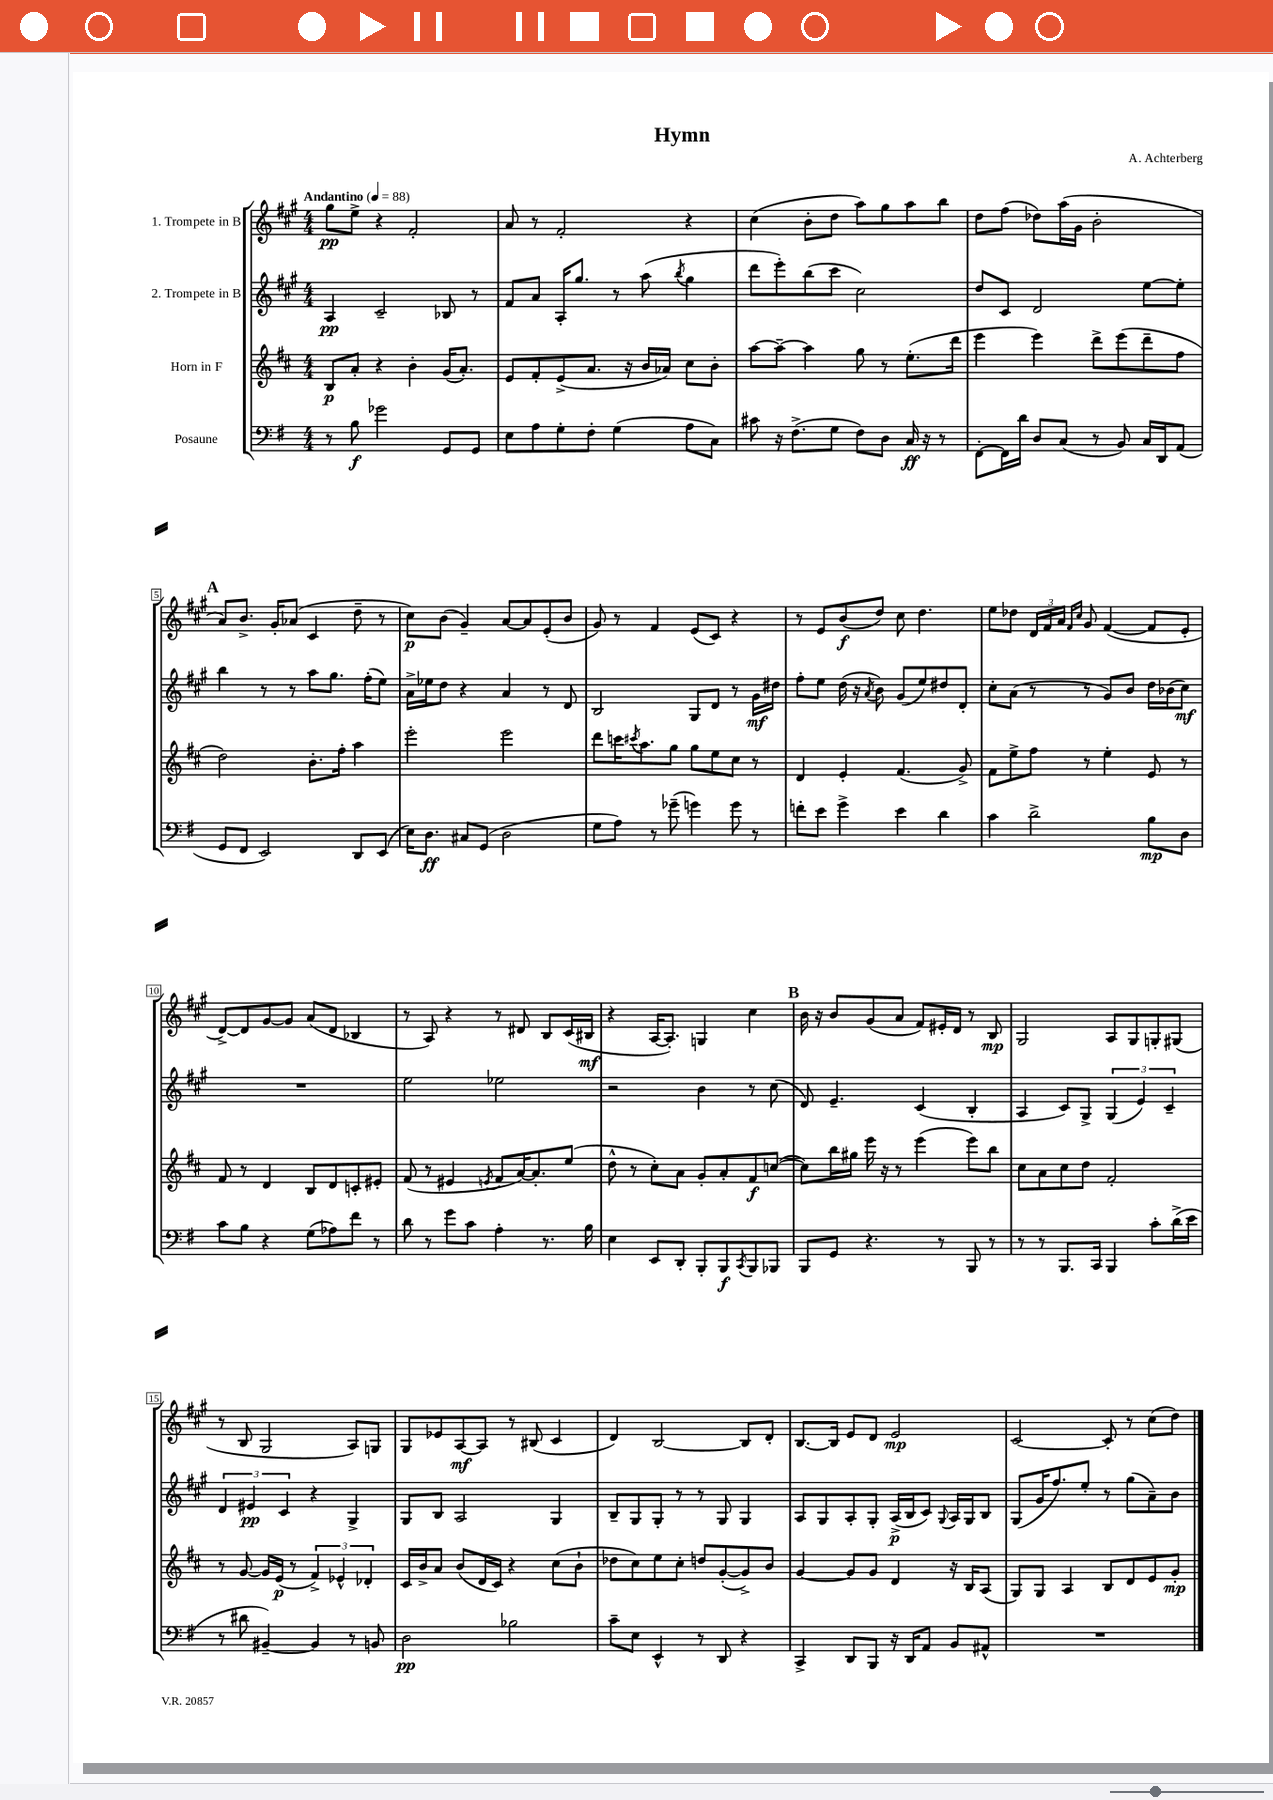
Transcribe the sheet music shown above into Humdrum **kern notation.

**kern	**kern	**kern	**kern
*staff4	*staff3	*staff2	*staff1
*clefF4	*clefG2	*clefG2	*clefG2
*k[f#]	*k[f#c#]	*k[f#c#g#]	*k[f#c#g#]
*M4/4	*M4/4	*M4/4	*M4/4
*MM88	*MM88	*MM88	*MM88
8r	8B	4A	8gg#
8B	8a'	.	8ee^
2g-	4r	2c#~	4r
.	4b'	.	2f#'
8GG	(16g	8B-	.
.	8.a')	.	.
8GG	.	8r	.
=	=	=	=
8E	8e	8f#	8a
8A	8f#'	8a	8r
8G'	(8e^	16A'	2f#'
.	.	8.gg#	.
8F#'	8.a	.	.
(4G	.	8r	.
.	16r	.	.
.	16b	(8aa	.
.	16a-)	.	.
.	.	8qbb	.
8A	8cc#	4gg#	4r
8C)	8b'	.	.
=	=	=	=
8c#	[8aa	8ddd	(4cc#
16r	8aa~_	8eee')	.
(8.F#^	.	.	.
.	4aa]	(8bb	8b'
8G	.	8ccc#	8dd
8F#)	8gg	2cc#)	8aa)
8D	8r	.	8gg#
16C	(8.ee'	.	8aa
16r	.	.	.
8r	.	.	8bb
.	16ddd	.	.
=	=	=	=
[8FF#'	4eee	8dd	8dd
16FF#]	.	8c#	(8ff#
16d	.	.	.
8D	4eee)	2d	8dd-)
(8C	.	.	(16aa
.	.	.	16g#
8r	8ddd^	.	2b'
8BB)	(8eee	.	.
16C	8ddd~	[8ee	.
16DD	.	.	.
(8AA	8ff#	8ee']	.
=	=	=	=
8GG	2dd)	4bb	8a)
8FF#	.	.	8.b^
2EE)	.	8r	.
.	.	.	16g#'
.	.	8r	(8a-
.	8.b'	8aa	4c#
.	.	8.gg#	.
.	16ff#'	.	.
8DD	4aa	.	8dd~
.	.	(16ff#'	.
(8EE	.	8ee)	8r
=	=	=	=
16E)	2eee'	16a^	8cc#)
8.D	.	16ee-	.
.	.	8dd	(8b
8C#	.	4r	4g#~)
(8GG	.	.	.
2D	2eee	4a	[8a
.	.	.	8a]
.	.	8r	(8e'
.	.	8d	8b
=	=	=	=
8G	8ddd	2B	8g#)
8A)	16ccc	.	8r
.	8qccc#	.	.
.	8.aa	.	.
8r	.	.	4f#
(8g-~	8gg	.	.
4g)	8gg	8G#	(8e
.	8ee	8d	8c#)
8g	8cc#	8r	4r
8r	8r	16g#	.
.	.	16dd#	.
=	=	=	=
8f'	4d	8ff#'	8r
8e	.	8ee	8e
4g^	4e'	(16dd	(8b
.	.	16r	.
.	.	8qa	.
.	.	8b)	8dd)
4e	(4.f#	(8g#	8cc#
.	.	8ee)	4.dd
4d	.	8dd#	.
.	8g^)	8d'	.
=	=	=	=
4c	8f#	8cc#'	8ee
.	8ee^	(8a	8dd-
2d^	8ff#	8r	24d
.	.	.	24f#
.	.	.	24a
.	.	.	16qqf#
.	.	.	16qqcc#
.	8r	8r	8g#
.	4ee'	8g#)	([4f#
.	.	8b	.
8B	8e	16dd	8f#]
.	.	(16b-	.
8D	8r	8cc#)	8e'
=	=	=	=
8c	8f#	1r	[8d^)
8B	8r	.	8d]
4r	4d	.	[8g#
.	.	.	8g#]
(8G	8B	.	(8a
8A-)	8d	.	8d
8f#	8c'	.	4B-
8r	8e#'	.	.
=	=	=	=
8d	(8f#	2ee	8r
8r	8r	.	8A)
8g	4e#	.	4r
8c	.	.	.
.	8qe	.	.
4A'	8f#	2ee-	8r
.	[16a)	.	8d#
.	8.a']	.	.
8.r	.	.	8B
.	(8ee	.	(16c#
16B	.	.	16B#
=	=	=	=
4E	8dd^^	2r	4r
.	8r	.	.
8EE	8cc#')	.	[16A
.	.	.	8.A'])
8DD'	8a	.	.
8BBB'	8g'	4b	4G
8BBB	8a'	.	.
8qCC	.	.	.
8BBB	8f#	8r	4cc#
8BBB-	([8cc	(8cc#	.
=	=	=	=
8BBB	8cc])	8d)	16b
.	.	.	16r
8GG	16bb	4.e~	8b
.	16gg#	.	.
4.r	16eee	.	(8g#
.	16r	.	.
.	8r	.	8a
.	(4eee	(4c#	8f#)
8r	.	.	16e#'
.	.	.	16d
8BBB	8eee)	4B'	8r
8r	8bb	.	8B
=	=	=	=
8r	8cc#	4A	2G#
8r	8a	.	.
8.BBB	8cc#	8c#)	.
.	8dd	8G#^	.
16CC	.	.	.
4BBB	2f#'	(6G#	8A
.	.	.	8G#
.	.	6e)	.
8c'	.	.	8G'
.	.	6c#~	.
(16d^	.	.	(8G#
16e	.	.	.
=	=	=	=
8r	8r	6d	8r
8d#	[8g	.	8B
.	.	6e#	.
[4BB#~)	16g]	.	2G#
.	(16e	.	.
.	.	6c#	.
.	8r	.	.
4BB#]	6f#^)	4r	.
.	6e-^^	.	.
8r	.	4G#^	8A)
.	6d-'	.	.
8BB	.	.	8G
=	=	=	=
2D	16c#	8G#	8G#
.	16b^	.	.
.	8a	8B	8e-
.	(8b	2A	[8A
.	16d	.	8A]
.	16c#)	.	.
2B-	4r	.	8r
.	.	.	(8B#
.	(8cc#	4G#	4c#
.	8b`	.	.
=	=	=	=
8c~	8dd-	8B~	4d)
8E	8cc#)	8G#	.
4EE^^	8ee	8G#'	[2B
.	8cc#'	8r	.
8r	8dd	8r	.
8DD	([8g'	8G#	.
4r	8g^])	4G#	8B]
.	8b	.	8d'
=	=	=	=
4CC^	[4g	8A	[8.B
.	.	8G#	.
.	.	.	16B]
8DD	8g]	8A'	8e
8BBB	8g	8G#'	8d
16r	4d	(16A^	2e
16DD	.	16B	.
8AA	.	8c#)	.
.	.	8qqG#	.
8BB	16r	16A	.
.	16B	16G#	.
8AA#^^	(8A	8B	.
=	=	=	=
1r	8G)	(8G#	[2c#
.	8G	16g#	.
.	.	8.ff#)	.
.	4A	.	.
.	.	8ee'	.
.	8B	8r	8c#']
.	8d	(8gg#	8r
.	8e	8a~)	(8cc#
.	8g'	8b	8dd)
==	==	==	==
*-	*-	*-	*-
